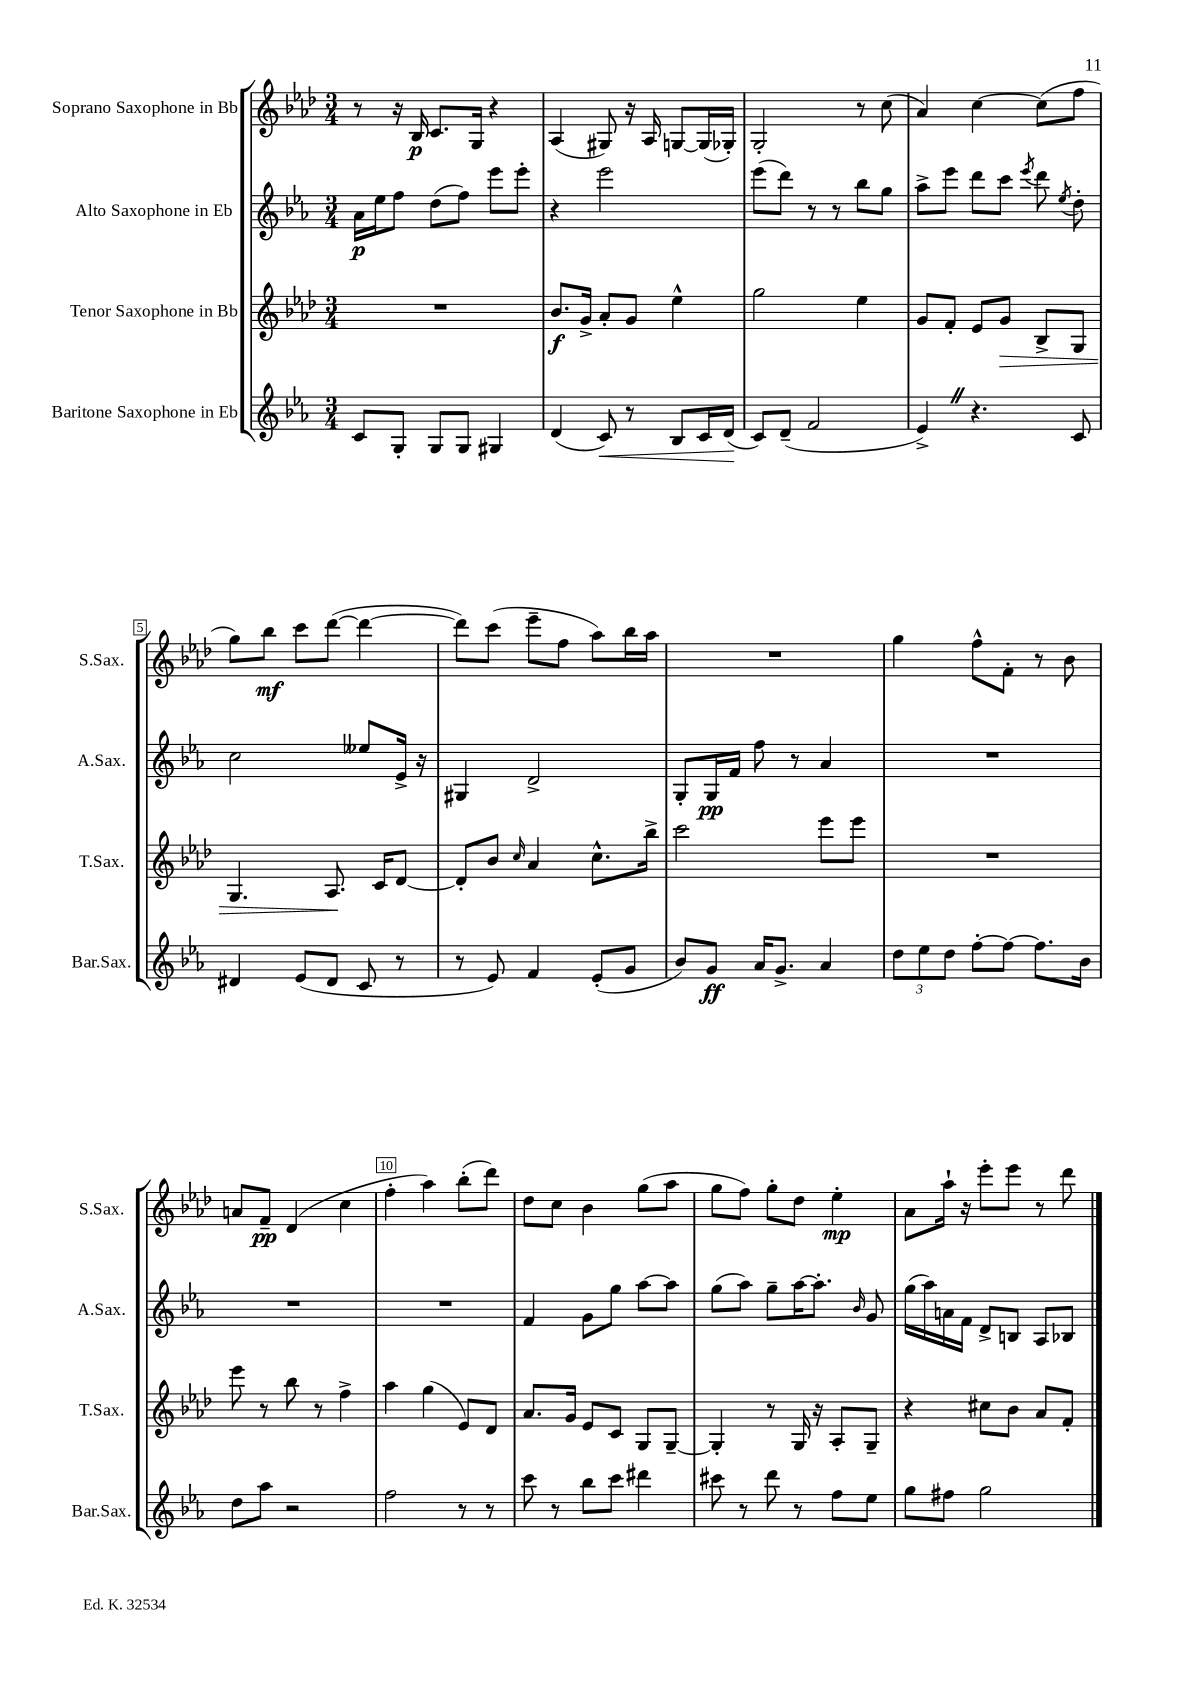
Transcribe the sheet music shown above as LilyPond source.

<<
\new StaffGroup <<
\new Staff = "s0" \with { instrumentName = "Soprano Saxophone in Bb" shortInstrumentName = "S.Sax." } {
    \clef treble \key aes \major \numericTimeSignature \time 3/4
    \autoBeamOff r8 r16 bes16\p c'8.[ g16] r4 |
    aes4( gis8) r16 aes16 g8[~ g16( ges16]-.) |
    g2-. r8 c''8( |
    aes'4) c''4~ c''8[( f''8] |
    g''8[) bes''8]\mf c'''8[ des'''8]~( des'''4~ |
    des'''8[) c'''8]( ees'''8[-- f''8] aes''8[) bes''16 aes''16] |
    R2. |
    g''4 f''8[-^ f'8]-. r8 bes'8 |
    a'8[ f'8]--\pp des'4( c''4 |
    f''4-. aes''4) bes''8[-.( des'''8]) |
    des''8[ c''8] bes'4 g''8[( aes''8] |
    g''8[ f''8]) g''8[-. des''8] ees''4-.\mp |
    aes'8[ aes''16]-! r16 ees'''8[-. ees'''8] r8 des'''8 \bar "|." |
}
\new Staff = "s1" \with { instrumentName = "Alto Saxophone in Eb" shortInstrumentName = "A.Sax." } {
    \clef treble \key ees \major \numericTimeSignature \time 3/4
    \autoBeamOff aes'16[\p ees''16 f''8] d''8[( f''8]) ees'''8[ ees'''8]-. |
    r4 ees'''2 |
    ees'''8[( d'''8]) r8 r8 bes''8[ g''8] |
    aes''8[-> ees'''8] d'''8[ c'''8] \acciaccatura { ees'''8 } d'''8 \acciaccatura { ees''8 } d''8-. |
    c''2 eeses''8[ ees'16]-> r16 |
    gis4 d'2-> |
    g8[-. g16\pp f'16] f''8 r8 aes'4 |
    R2. |
    R2. |
    R2. |
    f'4 g'8[ g''8] aes''8[~ aes''8] |
    g''8[( aes''8]) g''8[-- aes''16~ aes''8.]-. \grace { bes'16 } g'8 |
    g''16[( aes''16) a'16 f'16] d'8[-> b8] aes8[ bes8] \bar "|." |
}
\new Staff = "s2" \with { instrumentName = "Tenor Saxophone in Bb" shortInstrumentName = "T.Sax." } {
    \clef treble \key aes \major \numericTimeSignature \time 3/4
    \autoBeamOff R2. |
    bes'8.[\f g'16]-> aes'8[-. g'8] ees''4-^ |
    g''2 ees''4 |
    g'8[ f'8]-. ees'8[ g'8]\> bes8[-> g8] |
    g4. aes8.\! c'16[ des'8]~ |
    des'8[-. bes'8] \grace { c''16 } aes'4 c''8.[-^ bes''16]-> |
    c'''2 ees'''8[ ees'''8] |
    R2. |
    ees'''8 r8 bes''8 r8 f''4-> |
    aes''4 g''4( ees'8[) des'8] |
    aes'8.[ g'16] ees'8[ c'8] g8[ g8]~-- |
    g4-. r8 g16 r16 aes8[-. g8]-- |
    r4 cis''8[ bes'8] aes'8[ f'8]-. \bar "|." |
}
\new Staff = "s3" \with { instrumentName = "Baritone Saxophone in Eb" shortInstrumentName = "Bar.Sax." } {
    \clef treble \key ees \major \numericTimeSignature \time 3/4
    \autoBeamOff c'8[ g8]-. g8[ g8] gis4 |
    d'4( c'8\<) r8 bes8[ c'16 d'16]\!( |
    c'8[) d'8]--( f'2 |
    ees'4->) \once \override BreathingSign.text = \markup { \musicglyph "scripts.caesura.straight" } \breathe r4. c'8 |
    dis'4 ees'8[( dis'8] c'8 r8 |
    r8 ees'8) f'4 ees'8[-.( g'8] |
    bes'8[) g'8]\ff aes'16[ g'8.]-> aes'4 |
    \tuplet 3/2 { d''8[ ees''8 d''8] } f''8[~-. f''8]~ f''8.[ bes'16] |
    d''8[ aes''8] r2 |
    f''2 r8 r8 |
    c'''8 r8 bes''8[ c'''8] dis'''4 |
    cis'''8 r8 d'''8 r8 f''8[ ees''8] |
    g''8[ fis''8] g''2 \bar "|." |
}
>>
>>
\layout { \context { \Score \override BarNumber.break-visibility = ##(#f #t #t) barNumberVisibility = #(every-nth-bar-number-visible 5) \override BarNumber.stencil = #(make-stencil-boxer 0.1 0.3 ly:text-interface::print) } }
